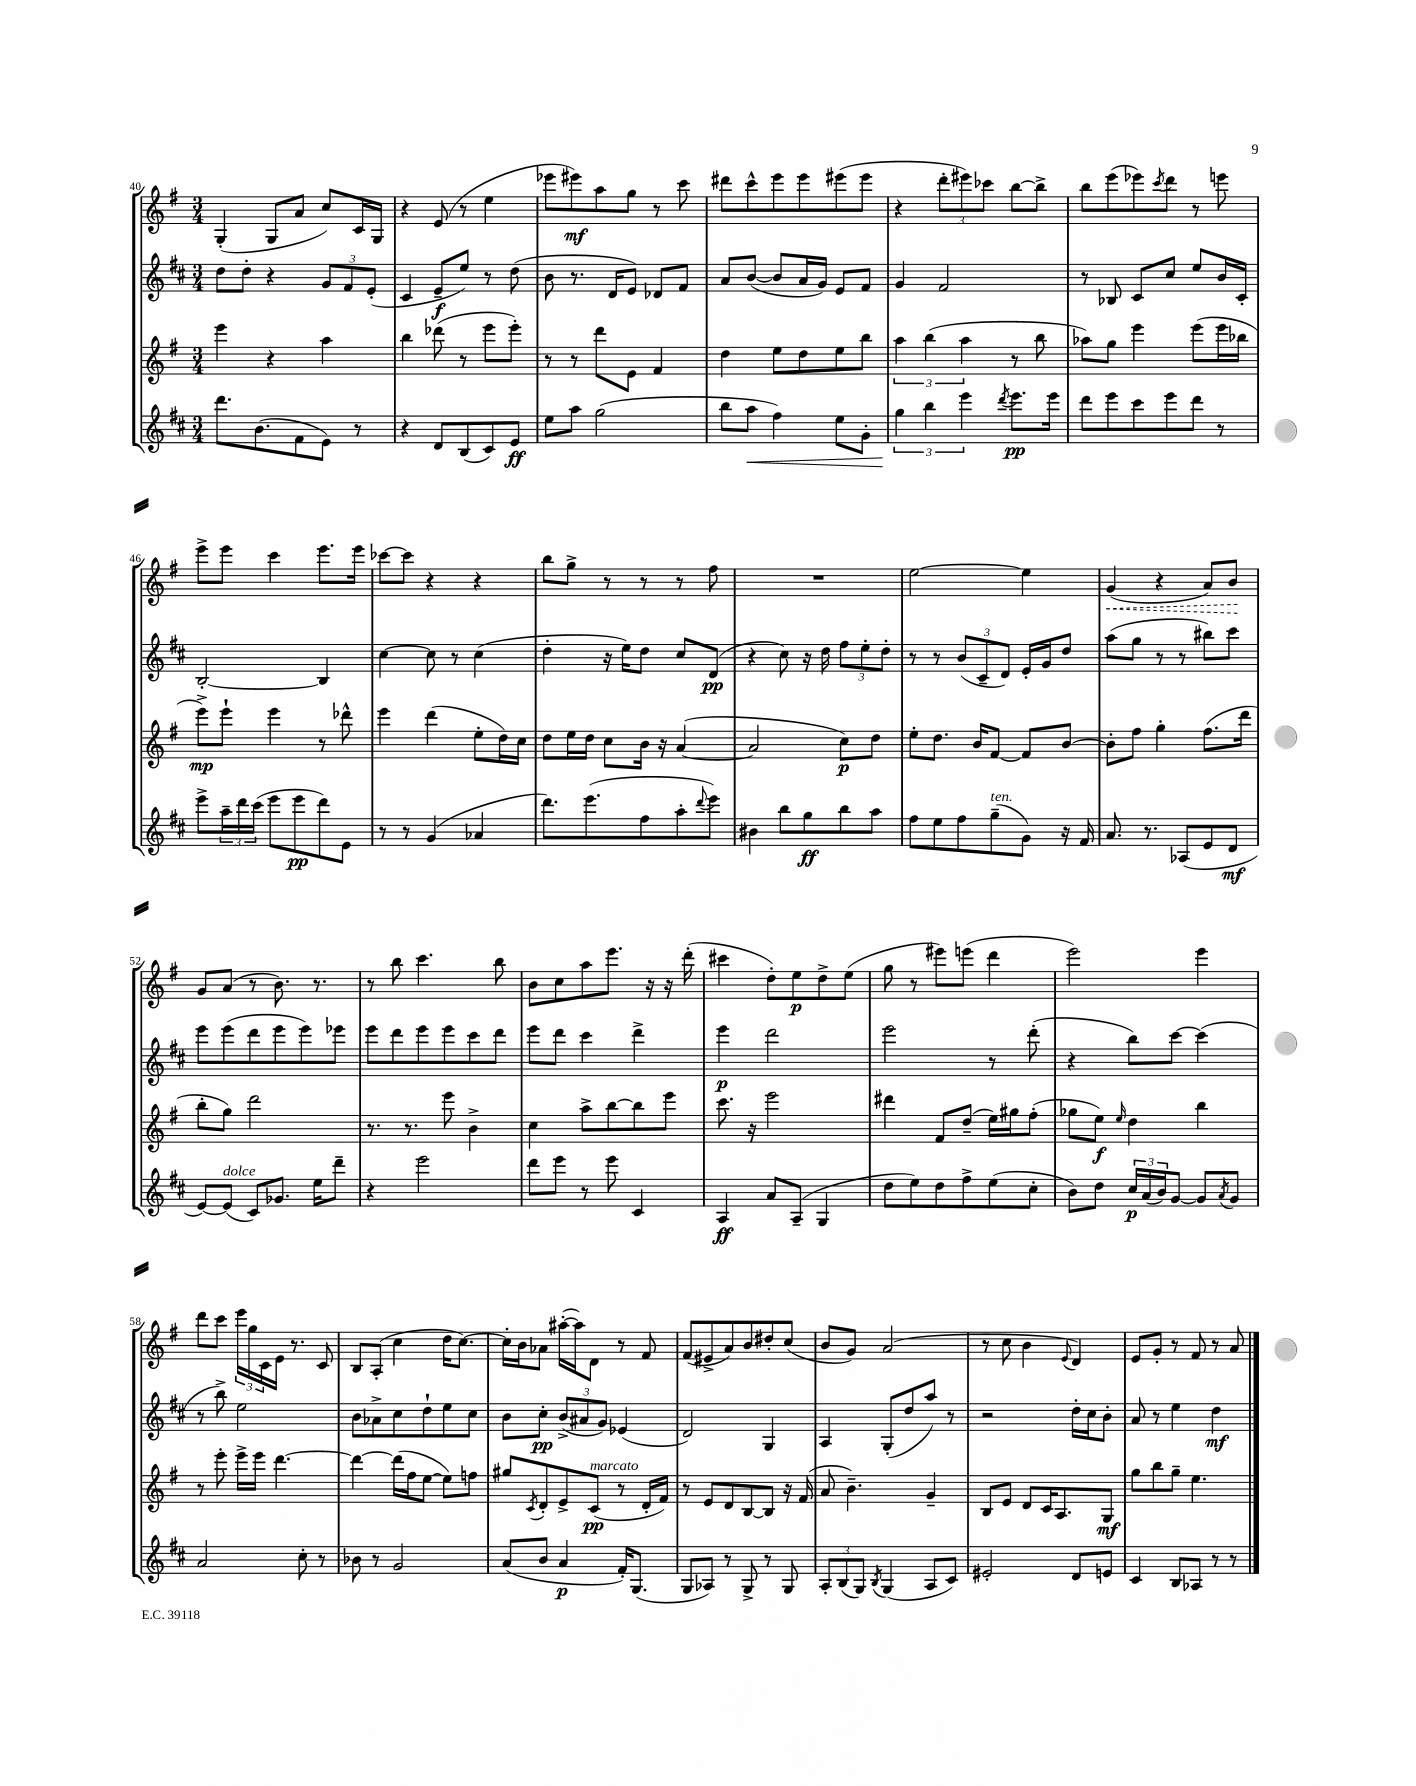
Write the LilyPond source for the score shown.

<<
\new StaffGroup <<
\new Staff = "s0" {
    \clef treble \key g \major \numericTimeSignature \time 3/4
    g4-.( g8 a'8 c''8) c'16 g16 |
    r4 e'8( r8 e''4 |
    ees'''8 eis'''8\mf) a''8 g''8 r8 c'''8 |
    dis'''8 c'''8-^ e'''8 e'''8 eis'''8( eis'''8 |
    r4 \tuplet 3/2 { d'''8-. eis'''8) ces'''8 } b''8~ b''8-> |
    b''8 e'''8( ees'''8) \acciaccatura { c'''8 } d'''8 r8 e'''8 |
    e'''8-> e'''8 c'''4 e'''8. e'''16 |
    ces'''8~ ces'''8 r4 r4 |
    b''8 g''8-> r8 r8 r8 fis''8 |
    R2. |
    e''2~ e''4 |
    \once \override Hairpin.style = #'dashed-line g'4\<( r4 a'8) b'8\! |
    g'8 a'8( r8 b'8.) r8. |
    r8 b''8 c'''4. b''8 |
    b'8 c''8 a''8 e'''8. r16 r16 d'''16-.( |
    cis'''4 d''8-.) e''8\p d''8-> e''8( |
    g''8 r8 eis'''8) e'''8( d'''4 |
    e'''2) e'''4 |
    d'''8 c'''8 \tuplet 3/2 { e'''16 g''16 c'16 } e'16 r8. c'8 |
    b8 a8-.( c''4 d''16 c''8.~) |
    c''16-. b'16 aes'8 ais''16~-.( ais''16) d'8 r8 fis'8 |
    fis'8( eis'8-> a'8) b'8 dis''8-. c''8( |
    b'8 g'8) a'2( |
    r8 c''8 b'4 \appoggiatura { e'8 } d'4) |
    e'8 g'8-. r8 fis'8 r8 a'8 \bar "|." |
}
\new Staff = "s1" {
    \clef treble \key d \major \numericTimeSignature \time 3/4
    d''8 d''8-. r4 \tuplet 3/2 { g'8 fis'8 e'8-.( } |
    cis'4 e'8--\f e''8) r8 d''8( |
    b'8 r8. d'16 e'8) des'8 fis'8 |
    a'8 b'8~( b'8 a'16 g'16) e'8 fis'8 |
    g'4 fis'2 |
    r8 bes8 cis'8 cis''8 e''8 b'16 cis'16-. |
    b2~-. b4 |
    cis''4~ cis''8 r8 cis''4( |
    d''4-. r16 e''16) d''8 cis''8 d'8\pp( |
    r4 cis''8) r16 d''16 \tuplet 3/2 { fis''8 e''8-. d''8-. } |
    r8 r8 \tuplet 3/2 { b'8( cis'8-- d'8) } e'16-. g'16 d''8 |
    a''8( g''8 r8 r8 bis''8) cis'''8 |
    e'''8 e'''8( d'''8 e'''8 e'''8) ees'''8 |
    e'''8 d'''8 e'''8 e'''8 cis'''8 d'''8 |
    e'''8 d'''8 cis'''4 d'''4-> |
    e'''4\p d'''2 |
    e'''2 r8 d'''8-.( |
    r4 b''8) cis'''8~ cis'''4( |
    r8 b''8->) e''2 |
    b'8 aes'8-> cis''8 d''8-! e''8 cis''8 |
    b'8 cis''8-.\pp \tuplet 3/2 { b'8->( ais'8 g'8) } ees'4( |
    d'2) g4 |
    a4 g8-.( d''8 a''8) r8 |
    r2 d''16-. cis''16 b'8-. |
    a'8 r8 e''4 d''4\mf \bar "|." |
}
\new Staff = "s2" {
    \clef treble \key g \major \numericTimeSignature \time 3/4
    e'''4 r4 a''4 |
    b''4 des'''8( r8 e'''8 e'''8-.) |
    r8 r8 d'''8 e'8 fis'4 |
    d''4 e''8 d''8 e''8 b''8 |
    \tuplet 3/2 { a''4 b''4( a''4 } r8 b''8 |
    aes''8) g''8 e'''4 e'''8( e'''16 bes''16 |
    e'''8->\mp) e'''8-! e'''4 r8 des'''8-^ |
    e'''4 d'''4( e''8-. d''16) c''16 |
    d''8 e''16 d''16 c''8 b'16 r16 a'4~( |
    a'2 c''8\p) d''8 |
    e''8-. d''8. b'16 fis'8~ fis'8 b'8~ |
    b'8-. fis''8 g''4-. fis''8.( d'''16 |
    b''8-. g''8) d'''2 |
    r8. r8. e'''8 b'4-> |
    c''4 a''8-> b''8~ b''8 e'''8 |
    c'''8. r16 e'''2 |
    dis'''4 fis'8 d''8--( e''16) gis''16 fis''8-.( |
    ges''8 e''8\f) \grace { e''16 } d''4 b''4 |
    r8 e'''8-. e'''16-> e'''16 d'''4.~ |
    d'''4~ d'''16( fis''16 e''8~ e''8) f''8 |
    gis''8 \acciaccatura { c'8 } d'8-. e'8-> c'8\pp^\markup { \italic "marcato" }( r8 d'16-. fis'16) |
    r8 e'8 d'8 b8~ b8 r16 fis'16( |
    a'8 b'4.--) g'4-- |
    b8 e'8 d'8 c'16 a8. g8\mf |
    g''8 b''8 g''8-- e''4. \bar "|." |
}
\new Staff = "s3" {
    \clef treble \key d \major \numericTimeSignature \time 3/4
    d'''8. b'8.( fis'8 e'8) r8 |
    r4 d'8 b8( cis'8) e'8\ff |
    e''8 a''8 g''2( |
    b''8 a''8\< fis''4) e''8 g'8-. |
    \tuplet 3/2 { g''4\! b''4 e'''4 } \acciaccatura { d'''8 } e'''8.\pp e'''16 |
    d'''8 e'''8 cis'''8 e'''8 d'''8 r8 |
    e'''8-> \tuplet 3/2 { a''16-- d'''16 cis'''16( } e'''8 e'''8\pp d'''8) e'8 |
    r8 r8 g'4( aes'4 |
    d'''8.) e'''8.( fis''8 a''8-. \appoggiatura { d'''8 } e'''8) |
    bis'4 b''8 g''8\ff b''8 a''8 |
    fis''8 e''8 fis''8 g''8--^\markup { \italic "ten." }( g'8) r16 fis'16 |
    a'8. r8. aes8( e'8 d'8\mf |
    e'8~) e'8^\markup { \italic "dolce" }( cis'8) ges'8. e''16 d'''8-- |
    r4 e'''2 |
    d'''8 e'''8 r8 e'''8 cis'4 |
    a4\ff a'8 a8--( g4 |
    d''8 e''8) d''8 fis''8-> e''8( cis''8-. |
    b'8) d''8 \tuplet 3/2 { cis''16\p a'16( b'16) } g'8~ g'8 \acciaccatura { a'8 } g'8 |
    a'2 cis''8-. r8 |
    bes'8 r8 g'2 |
    a'8( b'8 a'4\p fis'16-.) g8.( |
    g8 aes8) r8 g8-> r8 g8 |
    \tuplet 3/2 { a8-. b8( g8) } \acciaccatura { b8 } g4( a8 cis'8) |
    eis'2-. d'8 e'8 |
    cis'4 b8 aes8 r8 r8 \bar "|." |
}
>>
>>
\layout { \context { \Score currentBarNumber = #40 } }
